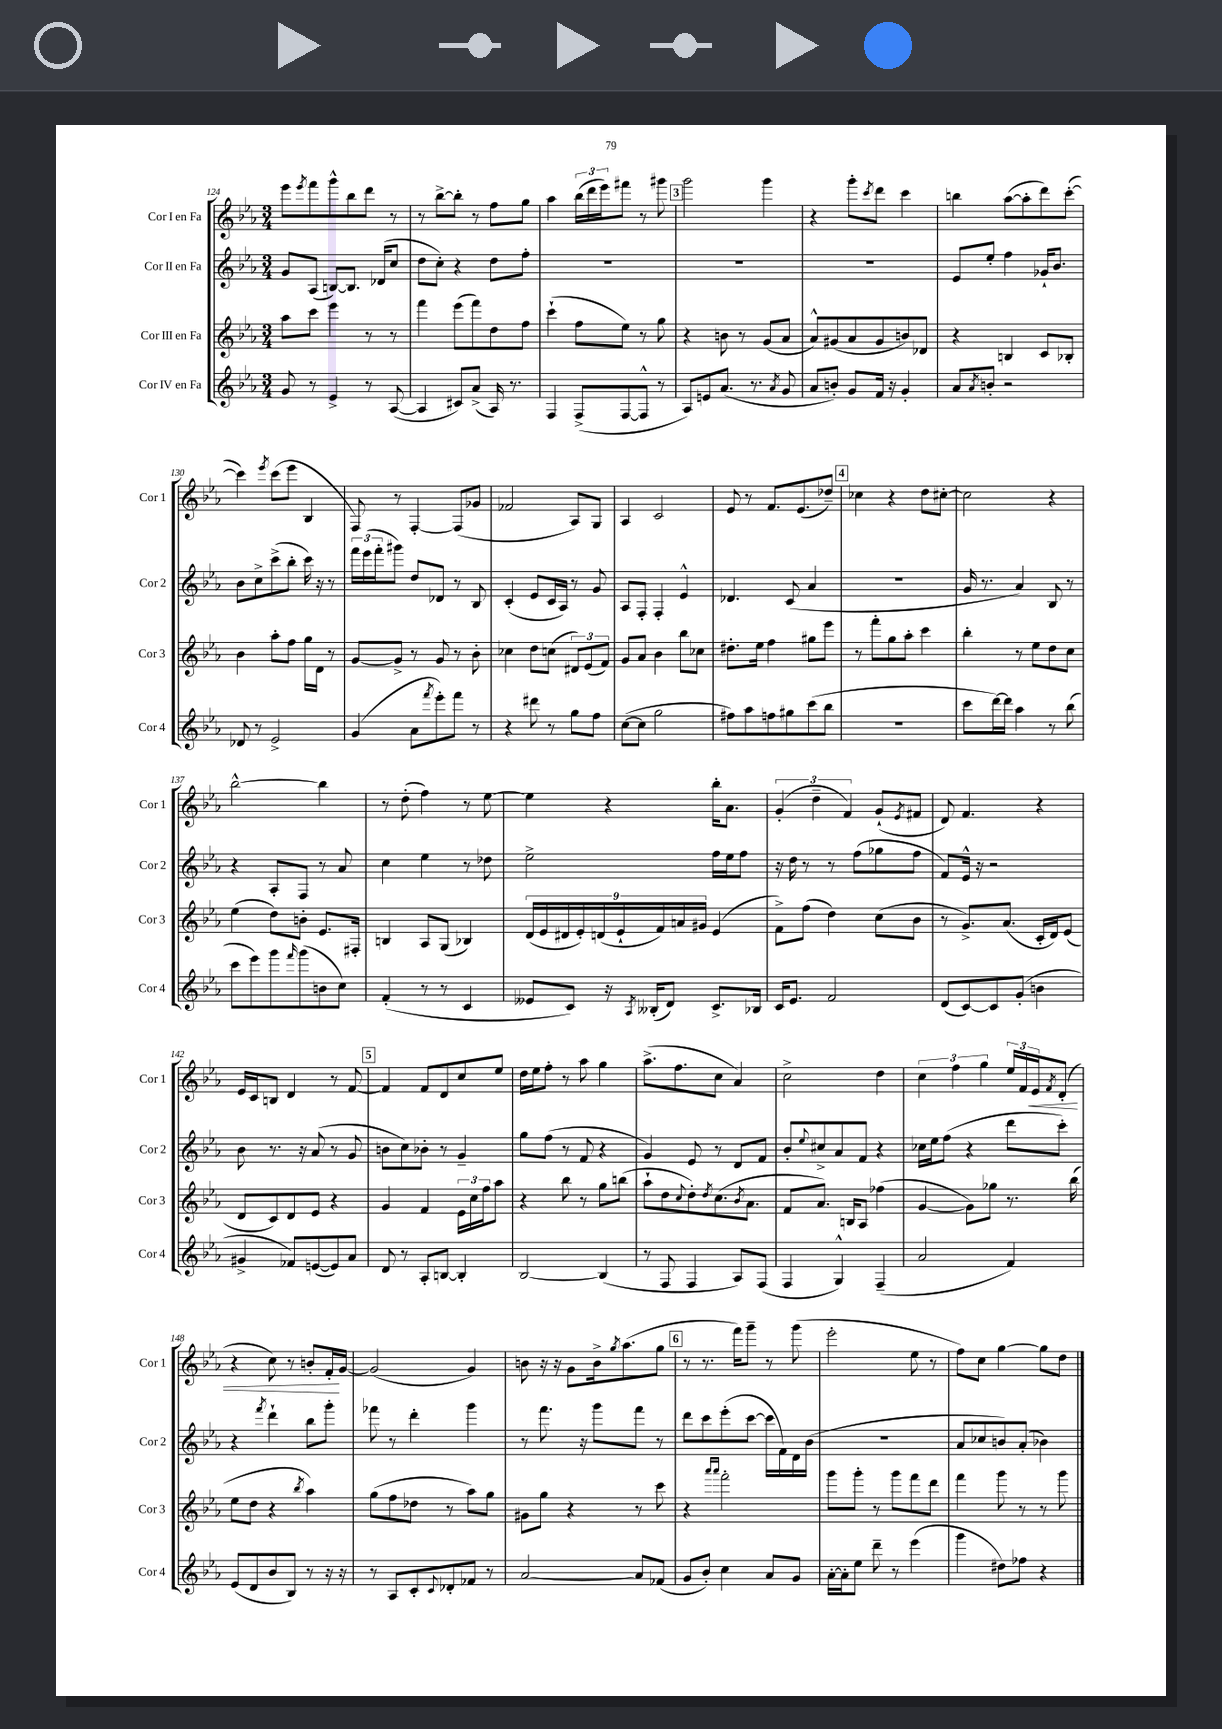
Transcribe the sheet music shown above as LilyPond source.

<<
\new StaffGroup <<
\new Staff = "s0" \with { instrumentName = "Cor I en Fa" shortInstrumentName = "Cor 1" } {
    \clef treble \key ees \major \numericTimeSignature \time 3/4
    ees'''8 \acciaccatura { ees'''8 } f'''8 g'''8-^ bes''8 d'''8 r8 |
    r8 bes''8~-> bes''8-. r8 f''8 g''8 |
    aes''4 \tuplet 3/2 { bes''16( d'''16 ees'''16) } fis'''8 r8 gis'''8 |
    \mark \markup { \box "3" } g'''2 g'''4 |
    r4 g'''8-. \acciaccatura { c'''8 } d'''8 c'''4 |
    b''4 aes''8~( aes''8-. d'''8) c'''8~-.( |
    c'''4) \acciaccatura { ees'''8 } c'''8( ees'''8 bes4 |
    f8) r8 f4~-. f8( ges'8 |
    fes'2 aes8) g8 |
    aes4 c'2 |
    ees'8 r8 f'8. ees'8.( des''8--) |
    \mark \markup { \box "4" } ces''4 r4 d''8 cis''8~-. |
    cis''2 r4 |
    bes''2~-^ bes''4 |
    r8 d''8-.( f''4) r8 ees''8~ |
    ees''4 r4 bes''16-. aes'8. |
    \tuplet 3/2 { g'4-.( d''4-- f'4) } g'8-!( \acciaccatura { ees'8 } fis'8 |
    d'8) f'4. r4 |
    ees'16 c'16 b8 d'4 r8 f'8~ |
    \mark \markup { \box "5" } f'4 f'8 d'8 c''8 ees''8 |
    d''16 ees''16 f''8-. r8 aes''8 g''4 |
    aes''8.->( f''8. c''8 aes'4) |
    c''2-> d''4 |
    \tuplet 3/2 { c''4 f''4 g''4 } \tuplet 3/2 { ees''16 f'16 ees'16\< } \acciaccatura { f'8 } d'8-.( |
    r4 c''8) r8 b'8-. f'16-.\! g'16~ |
    g'2( g'4) |
    b'8 r16 r16 g'8 b'16-> \acciaccatura { g''8 } aes''8.( g''8 |
    \mark \markup { \box "6" } r8 r8. f'''16) g'''8-- r8 g'''8( |
    ees'''2-. ees''8 r8 |
    f''8) c''8 g''4~ g''8 d''8 \bar "|." |
}
\new Staff = "s1" \with { instrumentName = "Cor II en Fa" shortInstrumentName = "Cor 2" } {
    \clef treble \key ees \major \numericTimeSignature \time 3/4
    g'8 aes8( b8~) b8. des'16( c''8 |
    d''8 c''8-.) r4 d''8 f''8-. |
    R2. |
    \mark \markup { \box "3" } R2. |
    R2. |
    ees'8 ees''8-. f''4 ges'16-! bes'8. |
    bes'8 c''8-> c'''8->( bes''8-. c'''16) r16 r8 |
    \tuplet 3/2 { f'''16 ees'''16( f'''16-. } gis'''8) d''8 des'8 r8 bes8 |
    c'4-.( ees'8 c'16 aes16) r8 g'8 |
    aes8 f8-. f4-. ees'4-^ |
    des'4. c'8( aes'4 |
    \mark \markup { \box "4" } R2. |
    g'16 r8. aes'4) bes8 r8 |
    r4 aes8-. f8 r8 aes'8 |
    c''4 ees''4 r8 des''8 |
    ees''2-> f''16 ees''16 f''8 |
    r16 d''16 r8 r8 f''8( ges''8 f''8 |
    f'8) ees'16-^ r16 r2 |
    bes'8 r8. r16 aes'8( r8 g'8 |
    \mark \markup { \box "5" } b'8 c''8) bes'8-. r8 g'4-- |
    g''8 f''8( r8 f'8 r4 |
    g'4) ees'8 r8 d'8 f'8 |
    bes'8-. \appoggiatura { ees''8 } cis''8-> aes'8 f'8 r4 |
    ces''16 ees''16 f''8( r4 d'''8 c'''8-.) |
    r4 \acciaccatura { f'''8 } d'''4-! bes''8 g'''8-. |
    fes'''8 r8 d'''4-. g'''4 |
    r8 f'''8. r16 g'''8 f'''8 r8 |
    \mark \markup { \box "6" } d'''8 c'''8 ees'''8-.( c'''8~ c'''16 f'16) d'16 bes'16( |
    R2. |
    aes'8 ces''8 b'8) aes'8-.( bes'4) \bar "|." |
}
\new Staff = "s2" \with { instrumentName = "Cor III en Fa" shortInstrumentName = "Cor 3" } {
    \clef treble \key ees \major \numericTimeSignature \time 3/4
    aes''8 c'''8 ees'''4 r8 r8 |
    f'''4 ees'''8( f'''8) d''8 f''8 |
    c'''4-!( f''8 ees''8) r8 g''8 |
    \mark \markup { \box "3" } r4 b'8 r8 g'8( aes'8 |
    aes'8-^) gis'8( aes'8 gis'8 b'8) des'8 |
    r4 b4 c'8 bes8-. |
    bes'4 aes''8-. f''8 g''16 d'16 r8 |
    g'8~ g'8-> r8 g'8 r8 bes'8-. |
    ces''4 d''8 c''8( \tuplet 3/2 { dis'8) ees'8( f'8) } |
    g'8 aes'8 bes'4 bes''8 ces''8 |
    dis''8.-. ees''16 f''4 gis''8 ees'''8 |
    \mark \markup { \box "4" } r8 f'''8-. g''8 aes''8-. c'''4 |
    bes''4-. r8 ees''8 d''8 c''8 |
    ees''4( d''8) b'8-. ees'8. fis16-. |
    b4 aes8 g8( bes4) |
    \tuplet 9/8 { d'16( ees'16 dis'16 ees'16-.) d'16( ees'16-! f'16) a'16 gis'16 } ees'4( |
    f'8->) f''8( d''4) c''8( bes'8 |
    r8 g'8.->) aes'8.( c'16-. d'16) ees'8( |
    d'8 c'8) d'8 ees'8 r4 |
    \mark \markup { \box "5" } g'4 f'4 \tuplet 3/2 { ees'16 c''16 f''16 } aes''8 |
    r4 bes''8 r8 g''8 b''8( |
    aes''8-! d''8 \appoggiatura { c''8 } d''8-.) \acciaccatura { d''8 } c''8.( \acciaccatura { bes'8 } aes'8. |
    f'8 aes'8.) b16 aes8 fes''4( |
    g'4~ g'8) ges''8 r8. bes''16( |
    ees''8 d''8 r4 \acciaccatura { bes''8 } aes''4) |
    g''8( f''8 des''8 r8 aes''8) g''8 |
    gis'8 g''8 r4 r8 c'''8 |
    \mark \markup { \box "6" } r4 \grace { aes'''16 aes'''16 } f'''2-. |
    g'''8 g'''8-. r8 g'''8 f'''8 d'''8 |
    f'''4 g'''8 r8 r8 g'''8 \bar "|." |
}
\new Staff = "s3" \with { instrumentName = "Cor IV en Fa" shortInstrumentName = "Cor 4" } {
    \clef treble \key ees \major \numericTimeSignature \time 3/4
    g'8 r8 ees'4-> r8 aes8~( |
    aes4 cis'8) aes'8->( aes16) r8. |
    f4 f8->( f8~ f8-^ r8 |
    \mark \markup { \box "3" } aes8) e'8 aes'8.( r8. \acciaccatura { aes'8 } g'8 |
    aes'8 b'8-.) g'8 f'16 r16 g'4-. |
    aes'8 \acciaccatura { aes'8 } b'8-. r2 |
    des'8 r8 ees'2-> |
    g'4( aes'8 \acciaccatura { f'''8 } ees'''8-.) f'''8 r8 |
    r4 dis'''8 r8 g''8 f''8 |
    c''8~( c''8 g''2 |
    fis''8) aes''8 f''8 gis''8 c'''8( bes''8 |
    \mark \markup { \box "4" } R2. |
    c'''8 d'''16~) d'''16 aes''4 r8 bes''8( |
    c'''8 ees'''8) g'''8 \grace { f'''16 } g'''8( b'8 c''8) |
    f'4-.( r8 r8 c'4 |
    eeses'8 c'8) r16 \acciaccatura { aes8 } beses16-.( d'8) c'8.-> bes16 |
    c'16 ees'8. f'2 |
    d'8( c'8~) c'8 g'8-.( b'4 |
    gis'4-> fes'8) e'8~( e'8) aes'8 |
    \mark \markup { \box "5" } d'8 r8 aes8-. b8~ b4-. |
    bes2~ bes4( |
    r8 f8 f4 aes8) f8( |
    f4 g4-^) f4--( |
    aes'2 f'4) |
    ees'8( d'8 bes'8 bes8) r8 r16 r16 |
    r8 aes8 c'8-. \appoggiatura { c'8 } des'8-. fes'8 r8 |
    aes'2~ aes'8 fes'8( |
    \mark \markup { \box "6" } g'8 bes'8-.) c''4 aes'8 g'8 |
    aes'16~-. aes'16-. ees''8 d'''8-- r8 ees'''4( |
    g'''4 dis''8) fes''8 r4 \bar "|." |
}
>>
>>
\layout { \context { \Score currentBarNumber = #124 } }
